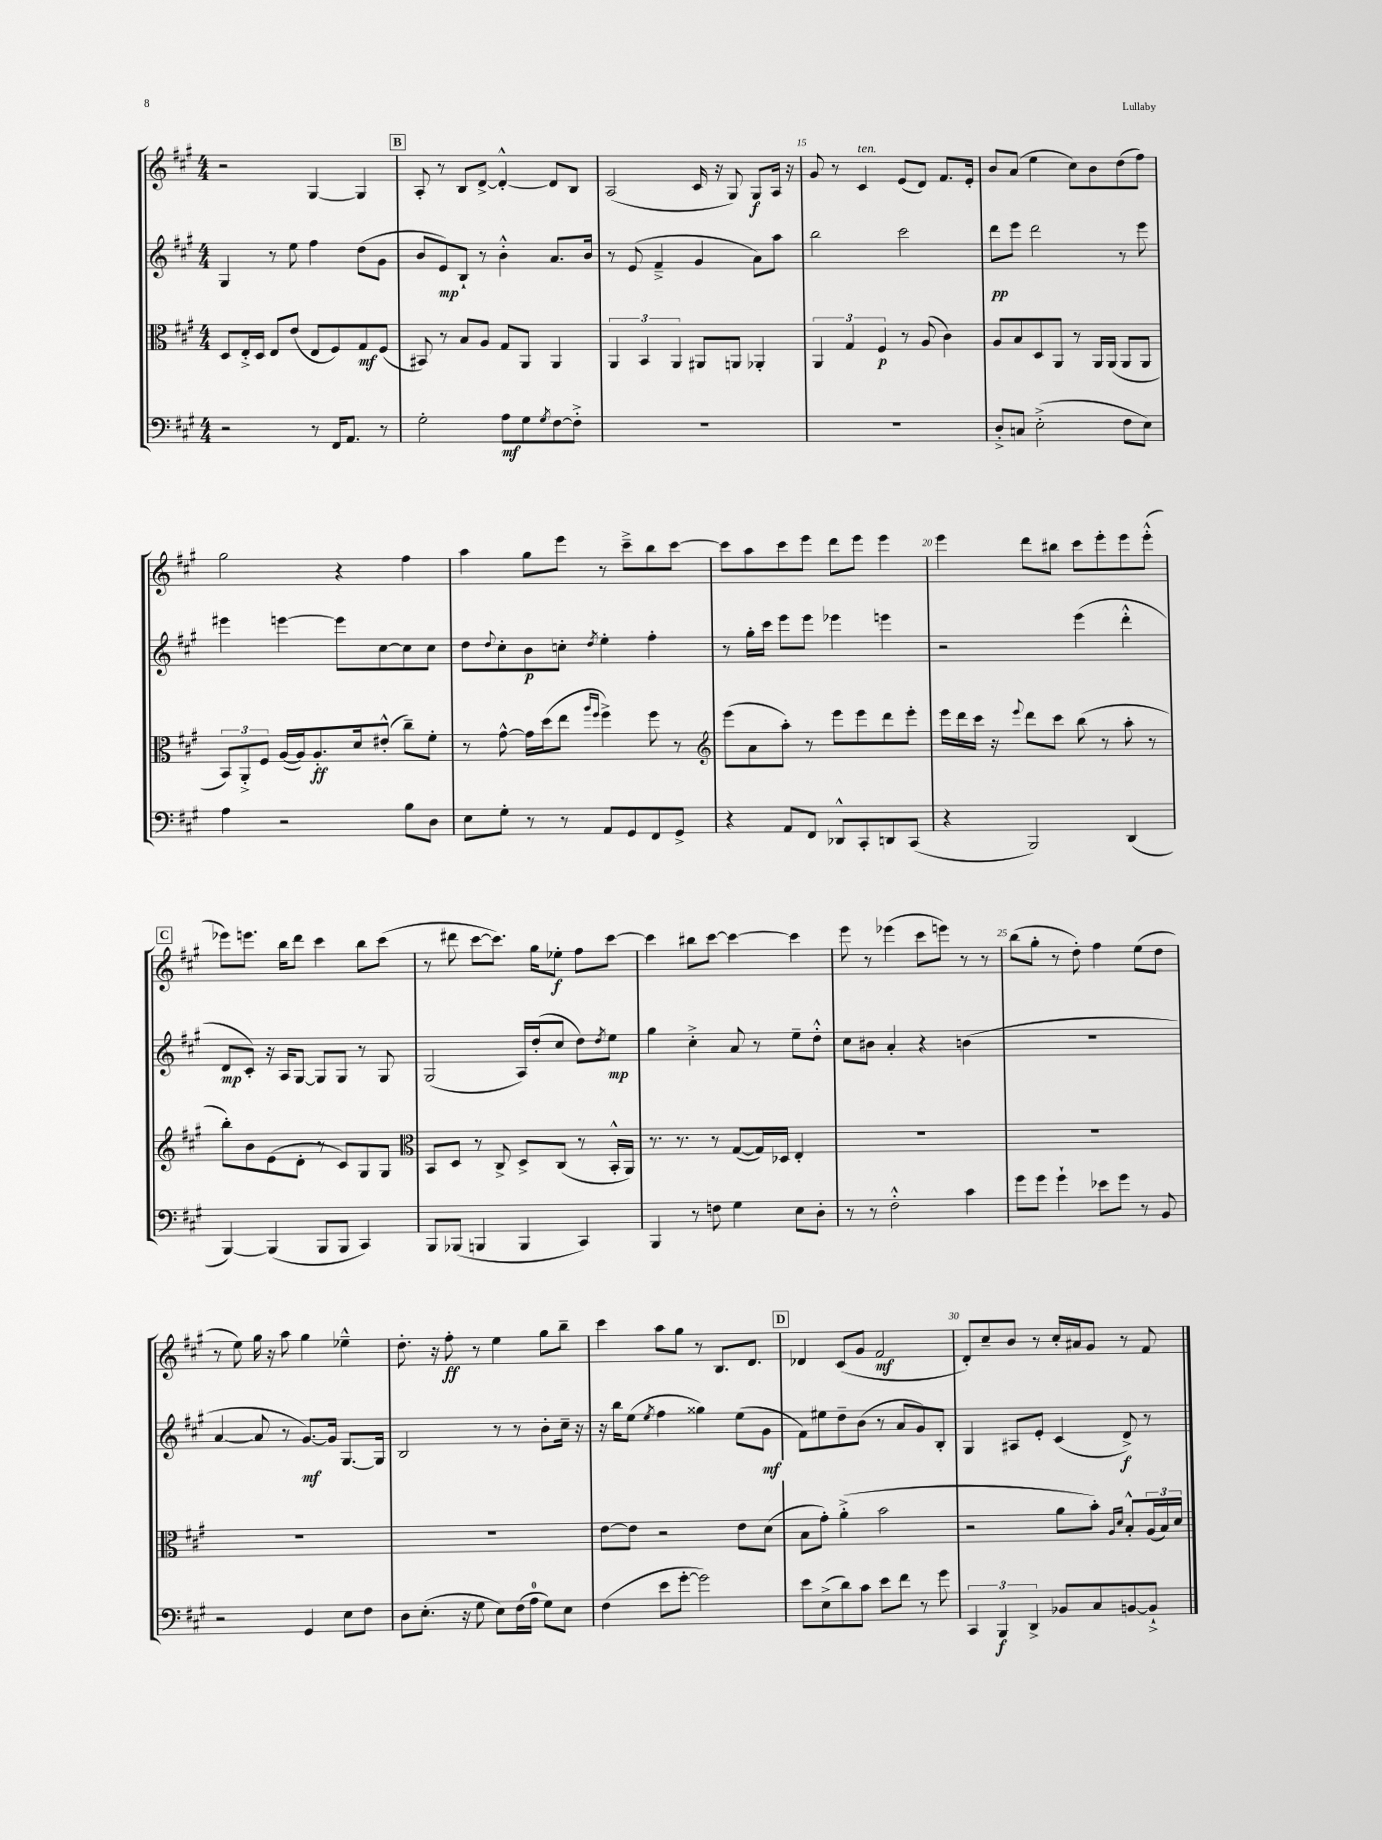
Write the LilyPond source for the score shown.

<<
\new StaffGroup <<
\new Staff = "s0" {
    \clef treble \key a \major \numericTimeSignature \time 4/4
    r2 gis4~ gis4 |
    \mark \markup { \box "B" } a8-. r8 b8 d'8~-> d'4~-.-^ d'8 b8 |
    a2( cis'16 r16 gis8) gis8\f a16 r16 |
    gis'8 r8 cis'4^\markup { \italic "ten." } e'8( d'8) fis'8. e'16-. |
    b'8 a'8( e''4 cis''8) b'8 d''8( fis''8) |
    gis''2 r4 fis''4 |
    a''4 gis''8 e'''8 r8 cis'''8---> b''8 cis'''8~ |
    cis'''8 a''8 cis'''8 e'''8 d'''8 e'''8 e'''4 |
    e'''4 d'''8 bis''8 cis'''8 e'''8-. e'''8 e'''8-.-^( |
    \mark \markup { \box "C" } ees'''8) e'''8. b''16 d'''8 cis'''4 b''8 cis'''8( |
    r8 dis'''8 cis'''8~ cis'''8.) gis''16 ees''8-.\f fis''8 cis'''8~ |
    cis'''4 bis''8 cis'''8~ cis'''4~ cis'''4 |
    e'''8 r8 ees'''4( cis'''8 e'''8) r8 r8 |
    b''8( gis''8-. r8 d''8-.) fis''4 e''8( d''8 |
    r8 e''8) gis''16 r16 a''8 gis''4 ees''4---^ |
    d''8.-. r16 fis''8-.\ff r8 e''4 gis''8 b''8-- |
    cis'''4 a''8 gis''8 r8 b8. d'8. |
    \mark \markup { \box "D" } des'4 cis'8( gis'8 fis'2\mf |
    d'8-.) cis''8-- b'8 r8 cis''16-. ais'16 gis'8 r8 fis'8 \bar "|." |
}
\new Staff = "s1" {
    \clef treble \key a \major \numericTimeSignature \time 4/4
    gis4 r8 e''8 fis''4 d''8( gis'8 |
    \mark \markup { \box "B" } b'8 e'8\mp) b8-! r8 b'4-.-^ a'8. b'16 |
    r8 e'8( fis'4---> gis'4 a'8) a''8 |
    b''2 cis'''2 |
    d'''8\pp e'''8 d'''2 r8 e'''8 |
    eis'''4 e'''4~ e'''8 cis''8~ cis''8 cis''8 |
    d''8 \appoggiatura { d''8 } cis''8-. b'8\p c''8-. \acciaccatura { d''8 } e''4-. fis''4-. |
    r8 gis''16-. cis'''16 e'''8 e'''8 ees'''4 e'''4 |
    r2 e'''4( d'''4-.-^ |
    \mark \markup { \box "C" } d'8\mp cis'8-.) r16 a16 gis8~ gis8 gis8 r8 gis8 |
    gis2( a16) d''16-.( cis''8 d''8) \acciaccatura { d''8 } e''8\mp |
    gis''4 cis''4-.-> a'8 r8 e''8-- d''8-.-^ |
    cis''8 bis'8 a'4-. r4 b'4( |
    r1 |
    a'4~ a'8 r8 gis'8.~\mf) gis'16 gis8.~ gis16 |
    b2 r8 r8 b'8-. cis''16-- r16 |
    r16 b''16 e''8( \acciaccatura { e''8 } fis''4 gisis''4) e''8( gis'8\mf |
    \mark \markup { \box "D" } fis'8) eis''8 d''8-- b'8( r8 a'8 gis'8) b8-. |
    gis4 ais8 e'8-. cis'4( d'8->\f) r8 \bar "|." |
}
\new Staff = "s2" {
    \clef alto \key a \major \numericTimeSignature \time 4/4
    d8 e16-.-> d16 e8 e'8( e8 fis8) gis8\mf fis8( |
    \mark \markup { \box "B" } bis,8) r8 b8 a8 gis8 a,8 a,4 |
    \tuplet 3/2 { a,4 b,4 a,4 } ais,8 a,8 aes,4-. |
    \tuplet 3/2 { a,4 gis4 fis4\p } r8 a8( cis'4) |
    a8 b8 d8 a,8 r8 a,16 a,16( a,8 a,8 |
    \tuplet 3/2 { b,8) a,8-.-> fis8 } a16~( a16) a8.-.\ff d'16 eis'8-.-^( cis''8--) fis'8-. |
    r8 gis'8~-^ gis'16 d''16( e''8 \grace { a''16 fis''16 } fis''4->) fis''8 r8 |
    \clef treble e'''8( a'8 a''8-.) r8 e'''8 e'''8 d'''8 e'''8-. |
    e'''16 d'''16 cis'''16 r16 \appoggiatura { e'''8 } d'''8 cis'''8 b''8( r8 a''8-. r8 |
    \mark \markup { \box "C" } b''8-.) b'8 e'8( d'8-. r8 cis'8) gis8 gis8 |
    \clef alto b,8 d8 r8 cis8-> d8-> cis8( r8 b,16-.-^ a,16) |
    r8. r8. r8 gis8~( gis16) des16 e4-. |
    R1 |
    R1 |
    R1 |
    R1 |
    e'8~ e'8 r2 e'8 d'8( |
    \mark \markup { \box "D" } b8 gis'8-.) a'4-.->( b'2 |
    r2 a'8 b'8-.) \grace { a16 d'16 } b8-.-^ \tuplet 3/2 { a16( b16) d'16 } \bar "|." |
}
\new Staff = "s3" {
    \clef bass \key a \major \numericTimeSignature \time 4/4
    r2 r8 fis,16 a,8. r8 |
    \mark \markup { \box "B" } gis2-. a8\mf gis8 \acciaccatura { gis8 } fis8~ fis8-.-> |
    R1 |
    R1 |
    d8-.-> c8 e2-.->( fis8 e8) |
    a4 r2 b8 d8 |
    e8 gis8-. r8 r8 a,8 gis,8 fis,8 gis,8-> |
    r4 a,8 fis,8 des,8-^ cis,8-. d,8 cis,8( |
    r4 b,,2) d,4( |
    \mark \markup { \box "C" } b,,4~) b,,4( b,,8 b,,8 cis,4) |
    b,,8 bes,,8( b,,4 b,,4 cis,4) |
    b,,4 r8 f8 gis4 e8 d8-. |
    r8 r8 fis2-.-^ cis'4 |
    gis'8 gis'8 gis'4-! ees'8 gis'8 r8 b,8 |
    r2 gis,4 e8 fis8 |
    d8 e8.-.( r16 gis8 e8) fis16( a16-0 gis8) e8 |
    fis4( e'8 gis'8~-. gis'2) |
    \mark \markup { \box "D" } e'8 e8->( d'8) cis'8 e'8 fis'8 r8 gis'8 |
    \tuplet 3/2 { cis,4 b,,4\f d,4-> } bes,8 cis8 b,8~ b,8-!-> \bar "|." |
}
>>
>>
\layout { \context { \Score currentBarNumber = #12 \override BarNumber.break-visibility = ##(#f #t #t) barNumberVisibility = #(every-nth-bar-number-visible 5) } }
